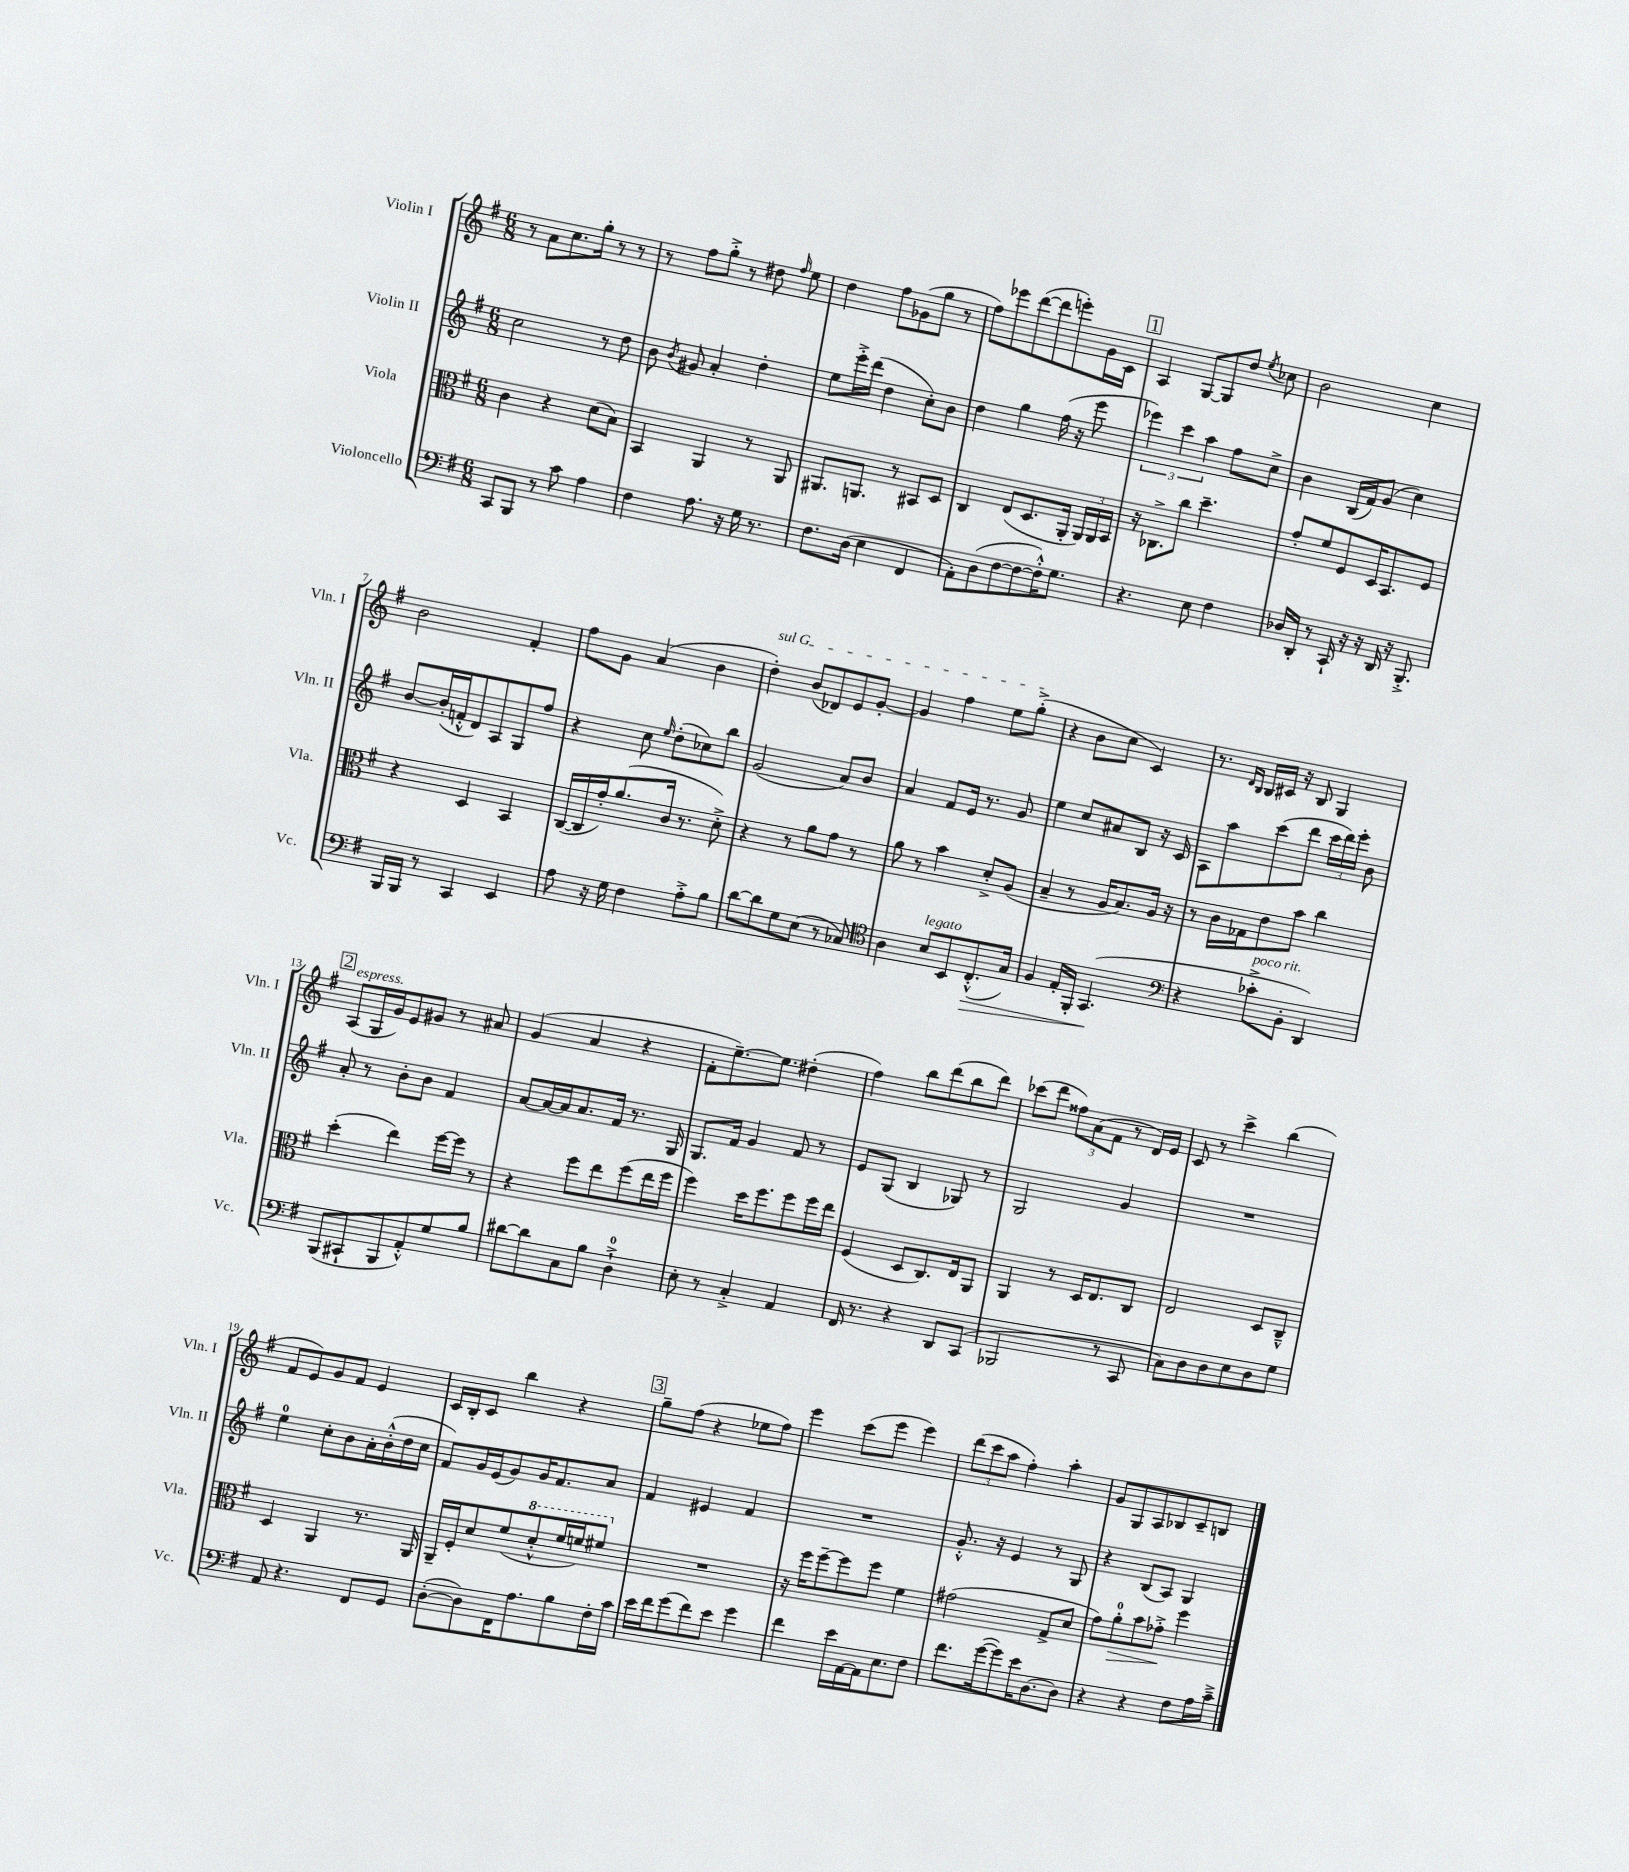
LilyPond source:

<<
\new StaffGroup <<
\new Staff = "s0" \with { instrumentName = "Violin I" shortInstrumentName = "Vln. I" } {
    \clef treble \key g \major \numericTimeSignature \time 6/8
    \autoBeamOff r8 a'8[ c''8. g''16]-. r8 r8 |
    r8 fis''8[ g''8]-.-> r8 dis''8 \grace { fis''16 } e''8 |
    d''4 fis''8[ ges'8( g''8] r8 |
    fis''8[) ees'''8 d'''8~( d'''8 e'''8-.) g'16 c'16] |
    \mark \markup { \box "1" } a4 g8[~ g8 d''8] \acciaccatura { e''8 } ces''8 |
    b'2 c''4 |
    b'2 fis'4-. |
    fis''8[ g'8] a'4( b'4 |
    \once \override TextSpanner.bound-details.left.text = \markup { \italic "sul G" } d''4-.\startTextSpan) b'8[( des'8) e'8 g'8]~-. |
    g'4 fis''4 e''8[ g''8]-.->\stopTextSpan( |
    r4 b'8[ c''8] c'4) |
    r8. \grace { d'16[ b16] } b16[ cis'16] r16 b8 g4 |
    \mark \markup { \box "2" } a8[^\markup { \italic "espress." }( g16 g'16) e'8 gis'8] r8 ais'8 |
    g'4( a'4 r4 |
    fis'8[-. e''8.~--) e''8.] dis''4-.( |
    fis''4) b''8[ d'''8( b''8 d'''8]) |
    ces'''8[( d'''8] \tuplet 3/2 { fisis''8[) a'8( fis'8] } r8 d'16[) e'16] |
    c'8 r8 c'''4-> b''4( |
    fis'8[ e'8) g'8 fis'8] e'4 |
    c'16[ b16-. c'8] b''4 r4 |
    \mark \markup { \box "3" } g''8[-- fis''8]( r4 ees''8[ fis''8]) |
    e'''4 c'''8[( e'''8] e'''4) |
    \tuplet 3/2 { d'''8[( c'''8 a''8] } fis''4-.) a''4-. |
    g'8[ g8 a8 bes8 c'8-- b8] \bar "|." |
}
\new Staff = "s1" \with { instrumentName = "Violin II" shortInstrumentName = "Vln. II" } {
    \clef treble \key g \major \numericTimeSignature \time 6/8
    \autoBeamOff c''2 r8 d''8 |
    b'8 \acciaccatura { b'8 } gis'8 a'4-. d''4-. |
    e''8[ e'''16-.-> d'''16]( d''4 c''8[-.) b'8] |
    d''4 g''4 fis''16( r16 e'''8 |
    \mark \markup { \box "1" } \tuplet 3/2 { ees'''4) c'''4 a''4 } fis''8[ c''8]-> |
    b'4 b16[( fis'16) g'8]( c''4) |
    b'8[~ b'16-.( f'16-.-^ d'8) a8 g8 fis''8] |
    r4 c''8 \grace { e''16 } d''8[-.( ces''8) b''8] |
    g'2( a'8[) b'8] |
    a'4 fis'8[ e'16] r8. g'8 |
    e''4 c''8[ ais'8 b8] r16 c'16 |
    a8[ a''8 c'''8( d'''8] \tuplet 3/2 { c'''16[ d'''16) e'''16]-. } b'8 |
    \mark \markup { \box "2" } a'8-. r8 b'8[-. b'8] fis'4 |
    a'8[~ a'16~ a'16 a'8. fis'16] r8. g16 |
    g8.[ fis'16] g'4 fis'8 r8 |
    e'8[ g8]( b4 ges8) r8 |
    g2 g'4 |
    R2. |
    e''4-0 c''8[-. b'8 a'16-. b'16-.-^( d''16 c''16] |
    fis'8[) g'16 e'16( g'8) g'16 fis'8. a'8] |
    \mark \markup { \box "3" } fis'4 eis'4 fis'4 |
    R2. |
    g'8.-.-^ r16 e'4 r8 g8 |
    r4 b8[( a8]) g4 \bar "|." |
}
\new Staff = "s2" \with { instrumentName = "Viola" shortInstrumentName = "Vla." } {
    \clef alto \key g \major \numericTimeSignature \time 6/8
    \autoBeamOff c'4 r4 d'8[( b8]) |
    b,4 a,4 r8 a,8 |
    ais,8.[ a,8.] r8 bis,8[ d8] |
    c4 e8[( d8. a,16]-. \tuplet 3/2 { a,16[) a,16 b,16] } |
    \mark \markup { \box "1" } r16 ces8.[-> c''8] d''4.-- |
    g'8[-. fis'8 fis8 d16 b,8. fis8] |
    r4 d4 b,4 |
    c16[~( c16 g'16-.) a'8.( c'16] r8. d'8-.->) |
    r4 r8 a'8[ g'8] r8 |
    a'8 r8 b'4 d'8[-.-> a8]( |
    b4-- r8 a16[ b8.) a16] r16 |
    r8 c'16[ ges16 e'8 b'8] c''4 |
    \mark \markup { \box "2" } d''4-.( e''4) fis''16[~ fis''16] r8 |
    r4 fis''8[ e''8 fis''8( e''16 fis''16] |
    fis''4) d''16[ fis''8. fis''8 fis''16 e''16] |
    fis4( d8[ c8.) e16 a,8] |
    a,4 r8 d16[ e8. c8] |
    e2 d8[ c8]---^ |
    d4 a,4 r8. a,16 |
    a,16[-- fis16-. d'8 fis'8( \ottava #1 d''8-.-^ fis''16 f''16) fis''8] \ottava #0 |
    \mark \markup { \box "3" } R2. |
    r16 fis''16[ fis''8~-- fis''8 fis''8] fis'4 |
    gis'2( g8[-> d'8] |
    g'8[) a'8-0-.\> b'8 ges'8]-.->\! fis''4 \bar "|." |
}
\new Staff = "s3" \with { instrumentName = "Violoncello" shortInstrumentName = "Vc." } {
    \clef bass \key g \major \numericTimeSignature \time 6/8
    \autoBeamOff c,8[ b,,8] r8 c'8 a4 |
    fis4 a8. r16 g16 r8. |
    fis8.[ d16]( e4 fis,4 |
    a,8[-.) d8( fis8~ fis8~ fis16-.-^) g8.] |
    \mark \markup { \box "1" } r4. e8 fis4 |
    des16[ d,16]-. r8 c,16-! r16 r16 d,16 r16 b,,8.-.-> |
    b,,16[ b,,16] r8 c,4 e,4 |
    a8 r16 g16 fis4 a8[-.-> b8] |
    d'8[~ d'8 g8 e8]( r8 ces8) |
    \clef tenor a4 b8[^\markup { \italic "legato" } b,8 c8.-.-^\>( g16]) |
    fis4 e16[-. fis,16]-. g,4.\!( |
    \clef bass r4 ces'8[-.->^\markup { \italic "poco rit." } b,8]-. d,4) |
    \mark \markup { \box "2" } b,,8[( cis,8-! b,,8 a,8-.-^) g8 b8] |
    dis'8[~ dis'8 c8 b8] d4-0-!-> |
    e8-. r8 c4-.-> a,4 |
    fis,16 r8. r4 d,8[ c,8]( |
    bes,,2 r8 c,8 |
    c8[) d8 d8 e8 d8 g8] |
    a,8 r4. fis,8[ g,8] |
    d8[~-.( d8) fis,16 a8. b8 fis16-. c'16] |
    \mark \markup { \box "3" } e'16[ fis'16 g'8( fis'8) e'8] g'4 |
    fis'4 e'16[ a,16~ a,16 e8. fis8] |
    fis'8.[ g'16~( g'8) e'16 d8.~ d8] |
    r4 r4 fis8[ a16 c'16]---> \bar "|." |
}
>>
>>
